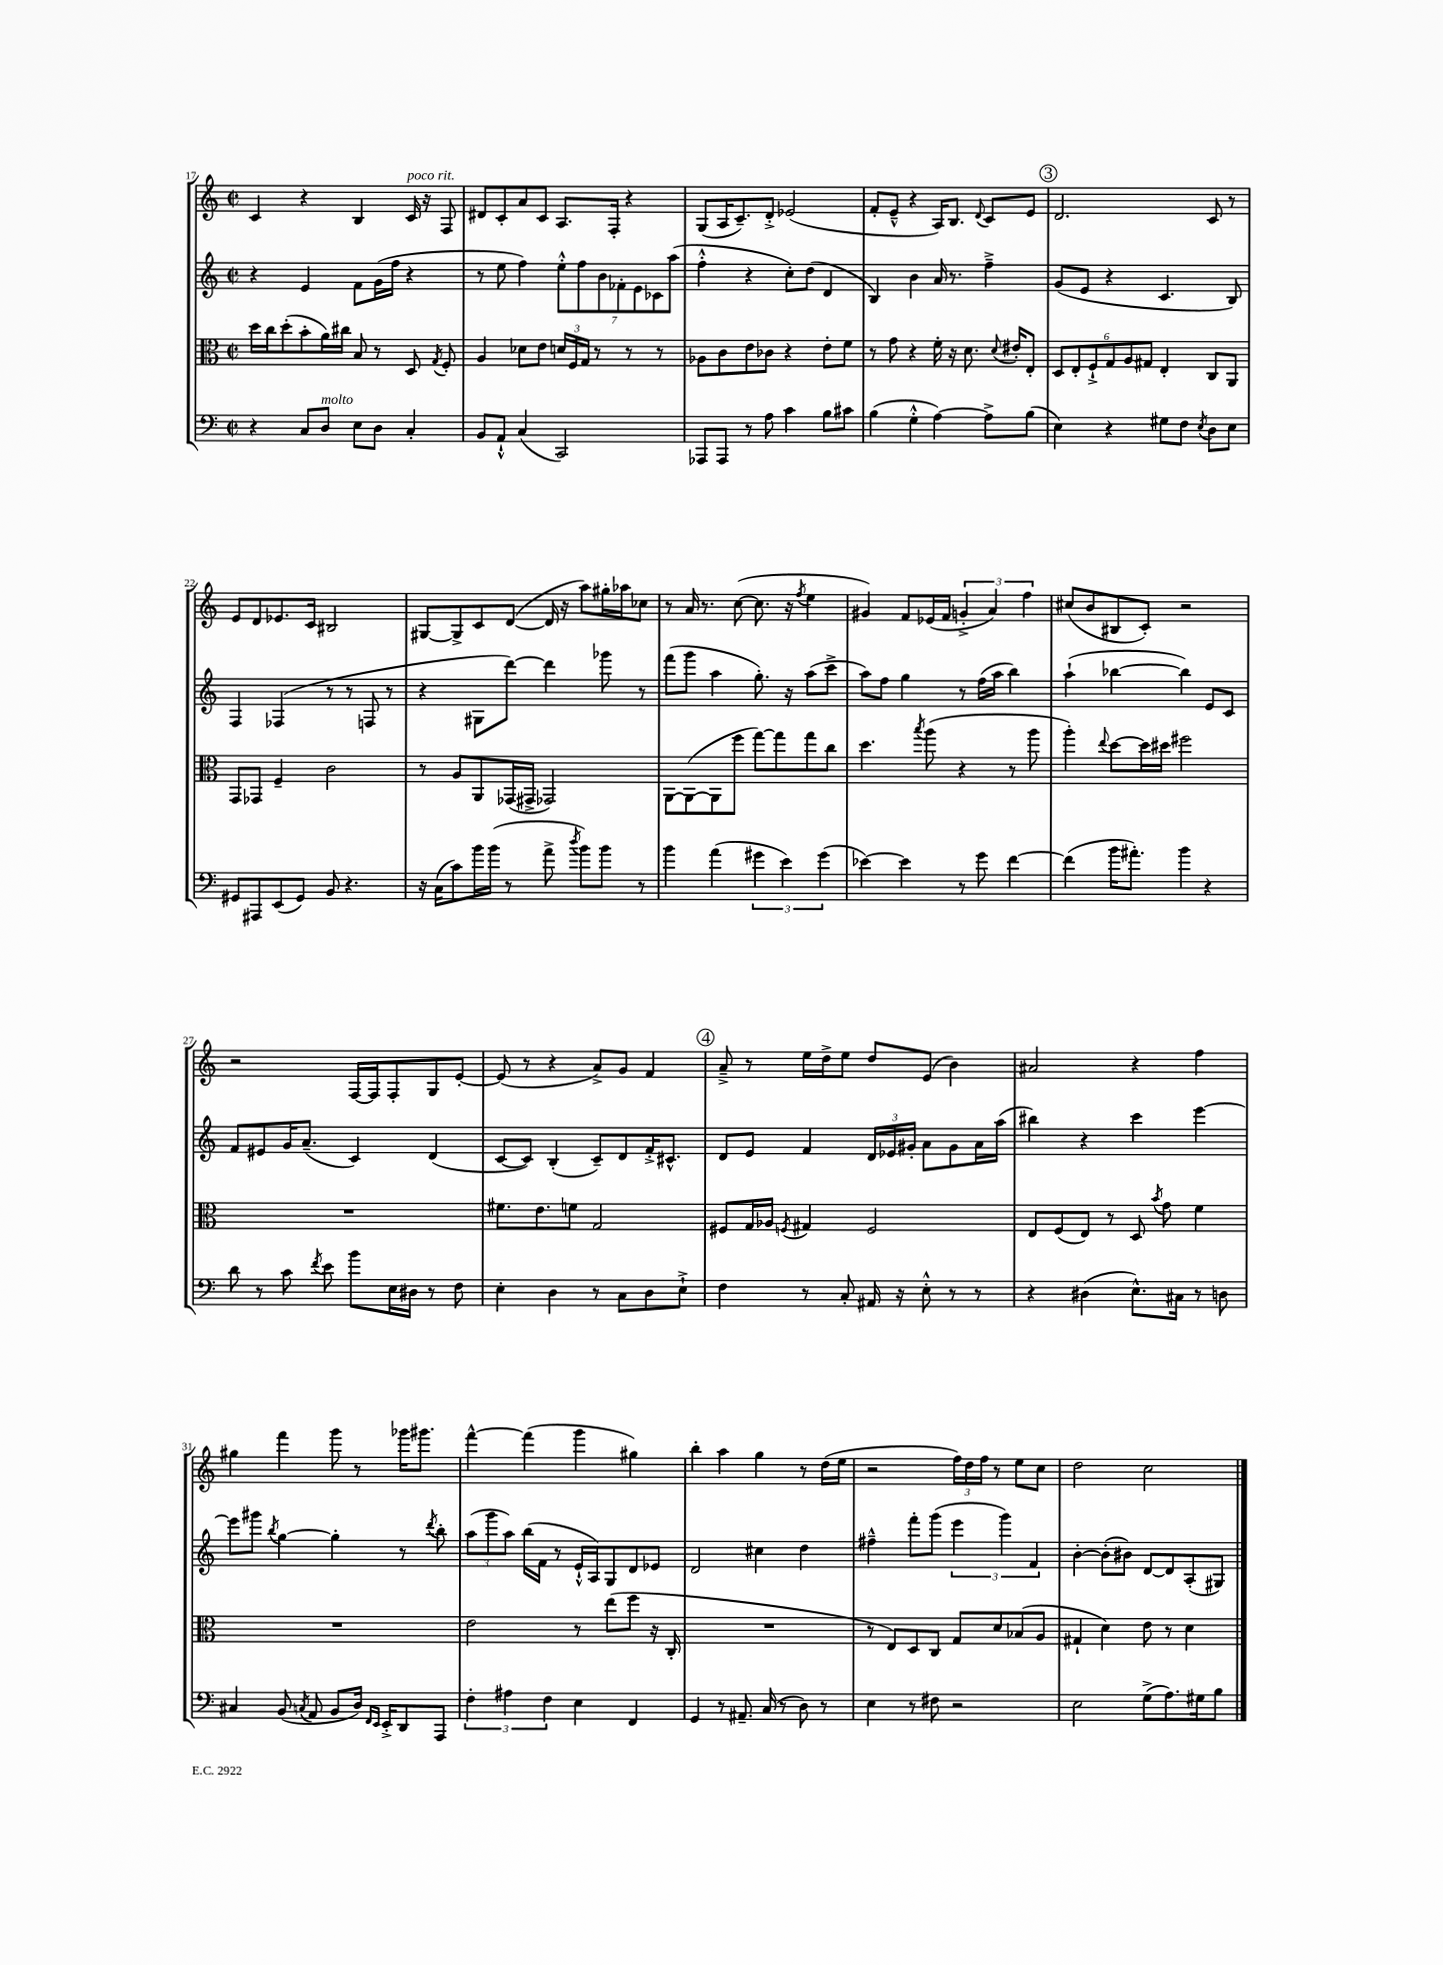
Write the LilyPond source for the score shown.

<<
\new StaffGroup <<
\new Staff = "s0" {
    \clef treble \key c \major \defaultTimeSignature \time 2/2
    \autoBeamOff c'4 r4 b4 c'16^\markup { \italic "poco rit." } r16 f8 |
    dis'8[ c'8-. a'8 c'8] a8.[ f16]-. r4 |
    g8[( a16 c'8.--) d'8]-.-> ees'2( |
    f'8[-. e'8]---^ r4 a16[) b8.] \appoggiatura { d'8 } c'8[ e'8] |
    \mark \markup { \circle "3" } d'2. c'8 r8 |
    e'8[ d'8 ees'8. c'16] bis2 |
    gis8[~ gis8-> c'8 d'8]~( d'16 r16 a''8[) gis''16-. aes''16 ces''8] |
    r8 a'16 r8. c''8~( c''8. r16 \acciaccatura { f''8 } e''4 |
    gis'4) f'8[ ees'16( f'16] \tuplet 3/2 { g'4-.-> a'4) f''4 } |
    cis''8[( b'8 bis8 c'8]-.) r2 |
    r2 f16[~ f16 f8-. g8 e'8]~-. |
    e'8( r8 r4 a'8[->) g'8] f'4 |
    \mark \markup { \circle "4" } a'8---> r8 e''16[ d''16-> e''8] d''8[ e'8]( b'4) |
    ais'2 r4 f''4 |
    gis''4 f'''4 g'''8 r8 ges'''16[ gis'''8.] |
    f'''4~-^ f'''4( g'''4 gis''4) |
    b''4-. a''4 g''4 r8 d''16[( e''16] |
    r2 \tuplet 3/2 { f''16[) d''16 f''16] } r8 e''8[ c''8] |
    d''2 c''2 \bar "|." |
}
\new Staff = "s1" {
    \clef treble \key c \major \defaultTimeSignature \time 2/2
    \autoBeamOff r4 e'4 f'8[ g'16( f''16] r4 |
    r8 e''8 f''4) \tuplet 7/4 { e''8[-.-^ f''8 b'8 fes'8-. e'8 ces'8 a''8]( } |
    f''4-.-^ r4 c''8[-.) d''8]( d'4 |
    b4) b'4 a'16 r8. f''4---> |
    \mark \markup { \circle "3" } g'8[( e'8] r4 c'4. b8) |
    f4 fes4( r8 r8 f8 r8 |
    r4 gis8[ d'''8]~) d'''4 ges'''8 r8 |
    f'''8[( g'''8] a''4 g''8.-.) r16 a''8[( c'''8]-> |
    a''8[) f''8] g''4 r8 f''16[( a''16] b''4) |
    a''4-!( bes''4~ bes''4) e'8[ c'8] |
    f'8[ eis'8 g'16 a'8.]--( c'4) d'4( |
    c'8[~ c'8]) b4-.( c'8[--) d'8 f'16-.-> cis'8.]-^ |
    \mark \markup { \circle "4" } d'8[ e'8] f'4 \tuplet 3/2 { d'16[ ees'16 gis'16]-. } a'8[ gis'8 a'16 a''16]( |
    bis''4) r4 c'''4 e'''4~ |
    e'''8[ gis'''8] \acciaccatura { b''8 } g''4~ g''4-. r8 \acciaccatura { d'''8 } b''8-. |
    \tuplet 3/2 { a''8[( g'''8 a''8]) } b''16[( f'16] r8 e'16[-!-^ a16) g8 d'8 ees'8] |
    d'2 cis''4 d''4 |
    fis''4---^ f'''8[-. g'''8]( \tuplet 3/2 { e'''4 g'''4) f'4 } |
    b'4~-. b'8[-.( bis'8]) d'8[~ d'8 a8-.( gis8]) \bar "|." |
}
\new Staff = "s2" {
    \clef alto \key c \major \defaultTimeSignature \time 2/2
    \autoBeamOff d''16[ c''16 d''8-.( b'8-. a'16) cis''16] b8 r8 d8 \acciaccatura { g8 } f8-. |
    a4 des'8[ e'8] \tuplet 3/2 { d'16[ f16 g16] } r8 r8 r8 |
    aes8[ c'8 e'8 ces'8] r4 e'8[-. f'8] |
    r8 g'8 r4 f'16-. r16 d'8. \appoggiatura { d'8 } eis'16[-. e8]-. |
    \mark \markup { \circle "3" } \tuplet 6/4 { d8[ e8-. f8-!-> g8 a8 gis8] } e4-. c8[ a,8] |
    g,8[ ges,8] f4-- c'2 |
    r8 a8[ a,8 ges,16( gis,16]-> ges,2) |
    a,8[~ a,8~( a,8 f''8] g''8[~) g''8 g''8 c''8] |
    d''4. \acciaccatura { b''8 } a''8( r4 r8 a''8 |
    a''4-.) \appoggiatura { e''8 } d''8[~ d''16 dis''16] fis''2 |
    R1 |
    fis'8.[ e'8. f'8] g2 |
    \mark \markup { \circle "4" } fis8[ g16 aes16] \acciaccatura { f8 } gis4 f2 |
    e8[ f8( e8]) r8 d8 \acciaccatura { b'8 } g'8 f'4 |
    R1 |
    e'2 r8 e''8[( f''8] r16 c16-. |
    R1 |
    r8 e8[) d8 c8] g8[ d'8 bes8( a8] |
    gis4-! d'4) e'8 r8 d'4 \bar "|." |
}
\new Staff = "s3" {
    \clef bass \key c \major \defaultTimeSignature \time 2/2
    \autoBeamOff r4 c8[ d8]^\markup { \italic "molto" } e8[ d8] c4-. |
    b,8[ a,8]-!-^ c4( c,2) |
    aes,,8[ aes,,8] r8 a8 c'4 b8[ cis'8] |
    b4( g4-.-^ a4~) a8[-> b8]( |
    \mark \markup { \circle "3" } e4) r4 gis8[ f8] \acciaccatura { e8 } d8[ e8] |
    gis,8[ ais,,8 e,8( gis,8]) b,8 r4. |
    r16 c16[( c'8) b'16 b'16]( r8 a'8-> \acciaccatura { d''8 } b'8[) b'8] r8 |
    b'4 a'4( \tuplet 3/2 { gis'4 e'4) gis'4( } |
    ees'4~) ees'4 r8 g'8 f'4~ |
    f'4( b'16[ ais'8.]-.) b'4 r4 |
    d'8 r8 c'8 \acciaccatura { f'8 } e'8 b'8[ e16 dis16] r8 f8 |
    e4-. d4 r8 c8[ d8 e8]-!-> |
    \mark \markup { \circle "4" } f4 r8 c8-. ais,16 r16 e8-.-^ r8 r8 |
    r4 dis4( e8.[-^) cis16] r8 d8 |
    cis4 b,8( \acciaccatura { c8 } a,8 b,8[ d16]) \grace { f,16[ e,16] } e,16[-.-> d,8 a,,8] |
    \tuplet 3/2 { f4-. ais4 f4 } e4 f,4 |
    g,4 r8 ais,8.-- c16( r8 d8) r8 |
    e4 r8 fis8 r2 |
    e2 g8[->( a8.) gis16 b8] \bar "|." |
}
>>
>>
\layout { \context { \Score currentBarNumber = #17 } }
